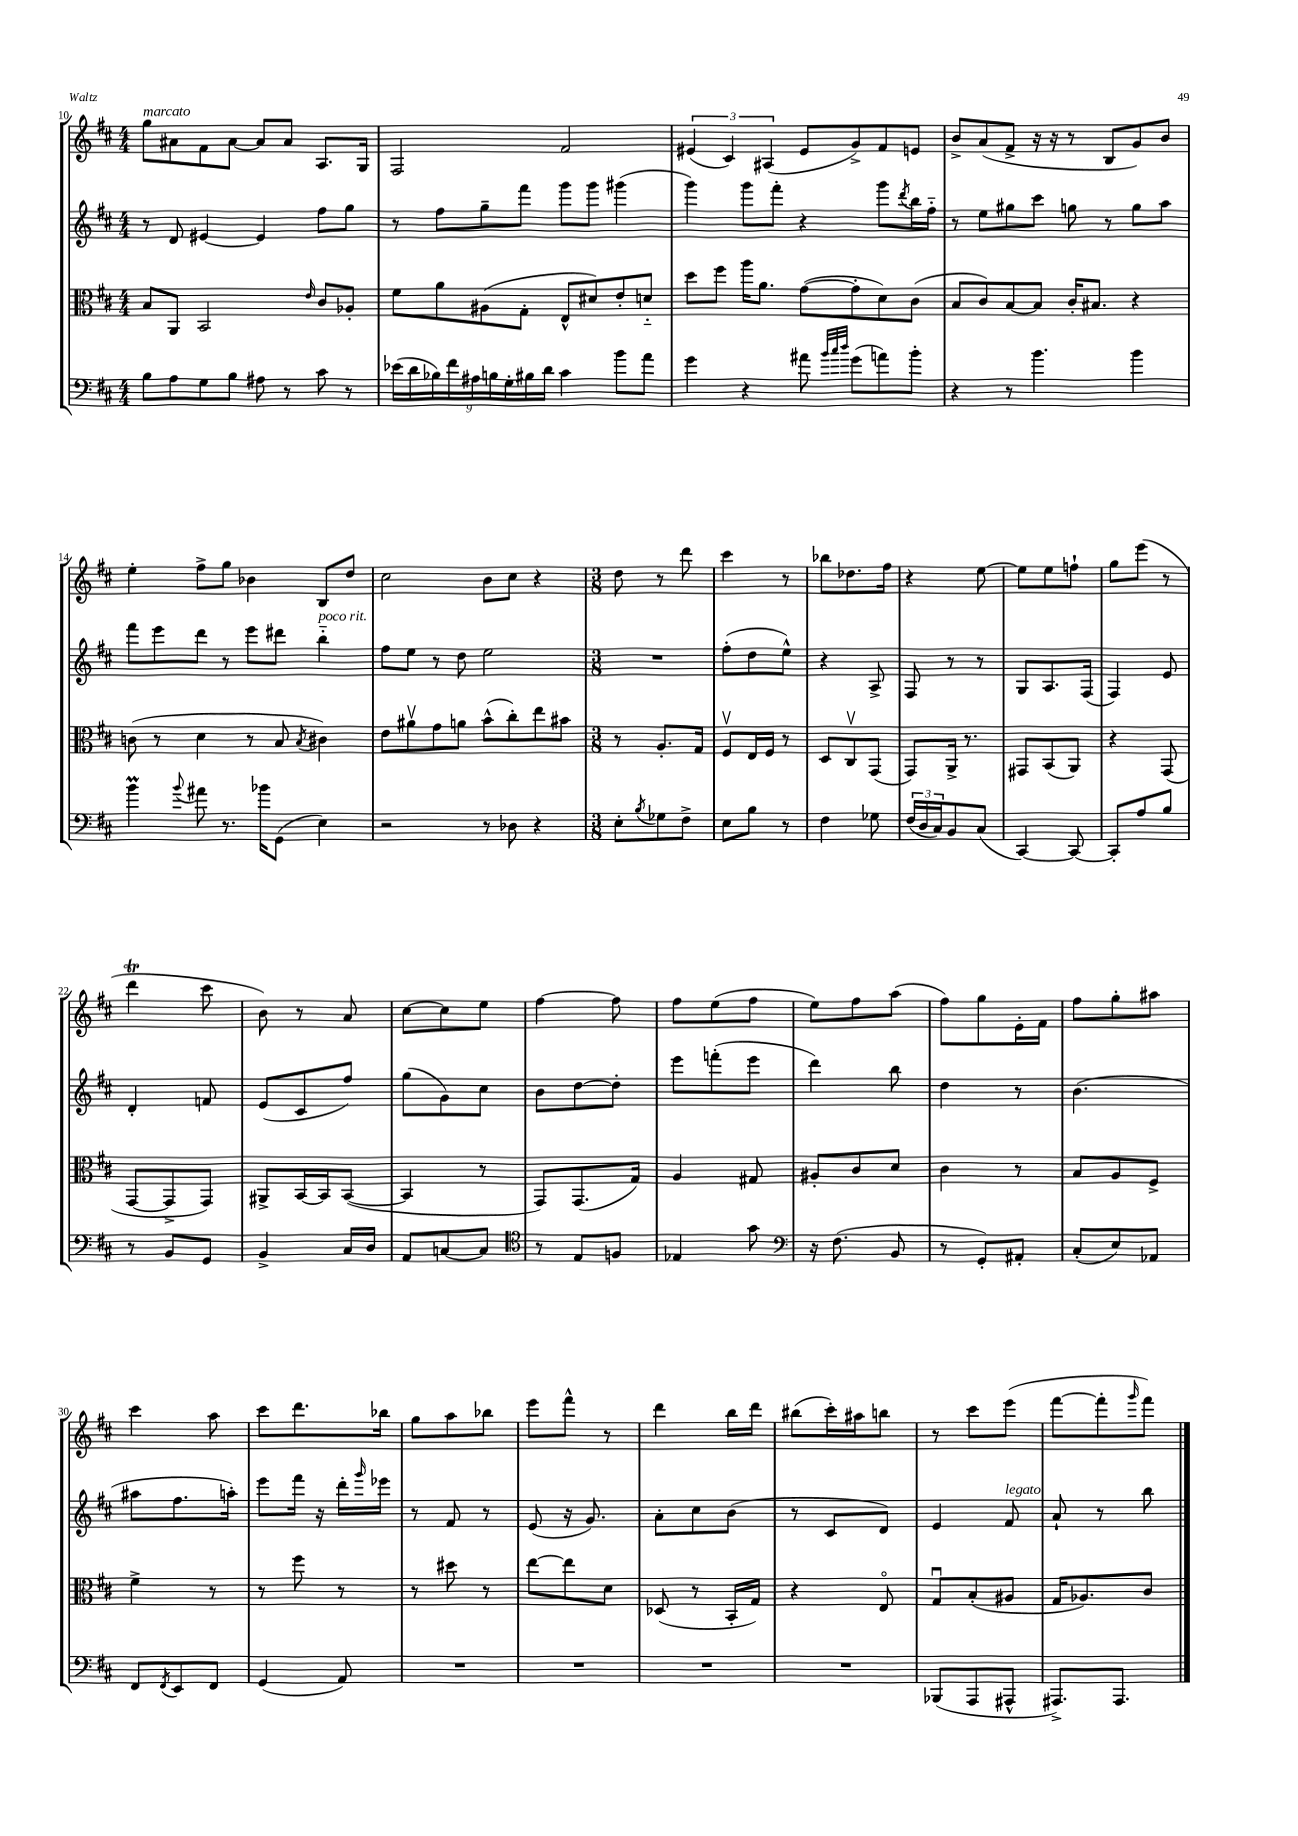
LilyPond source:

<<
\new StaffGroup <<
\new Staff = "s0" {
    \clef treble \key d \major \numericTimeSignature \time 4/4
    g''8^\markup { \italic "marcato" } ais'8 fis'8 ais'8~ ais'8 ais'8 a8. g16 |
    fis2 fis'2 |
    \tuplet 3/2 { eis'4( cis'4) ais4( } eis'8 g'8->) fis'8 e'8 |
    b'8-> a'8( fis'8-> r16 r16 r8 b8 g'8) b'8 |
    e''4-. fis''8-> g''8 bes'4 b8 d''8 |
    cis''2 b'8 cis''8 r4 |
    \numericTimeSignature \time 3/8 d''8 r8 d'''8 |
    cis'''4 r8 |
    bes''8 des''8. fis''16 |
    r4 e''8~ |
    e''8 e''8 f''8-! |
    g''8 e'''8( r8 |
    d'''4\trill cis'''8 |
    b'8) r8 a'8 |
    cis''8~ cis''8 e''8 |
    fis''4~ fis''8 |
    fis''8 e''8( fis''8 |
    e''8) fis''8 a''8( |
    fis''8) g''8 e'16-. fis'16 |
    fis''8 g''8-. ais''8 |
    cis'''4 a''8 |
    cis'''8 d'''8. bes''16 |
    g''8 a''8 bes''8 |
    e'''8 fis'''8-^ r8 |
    d'''4 b''16 d'''16 |
    bis''8( cis'''16-.) ais''16 b''8 |
    r8 cis'''8 e'''8( |
    fis'''8~ fis'''8-. \grace { g'''16 } fis'''8) \bar "|." |
}
\new Staff = "s1" {
    \clef treble \key d \major \numericTimeSignature \time 4/4
    r8 d'8 eis'4~ eis'4 fis''8 g''8 |
    r8 fis''8 g''8-- fis'''8 g'''8 g'''8 gis'''4( |
    g'''4) g'''8 fis'''8-. r4 g'''8 \acciaccatura { d'''8 } b''16 fis''16-_ |
    r8 e''8 gis''8 cis'''8 g''8 r8 g''8 a''8 |
    fis'''8 e'''8 d'''8 r8 e'''8 dis'''8 b''4-_^\markup { \italic "poco rit." } |
    fis''8 e''8 r8 d''8 e''2 |
    \numericTimeSignature \time 3/8 R4. |
    fis''8-.( d''8 e''8-^) |
    r4 a8-> |
    fis8 r8 r8 |
    g8 a8. fis16( |
    fis4) e'8 |
    d'4-. f'8 |
    e'8( cis'8 fis''8) |
    g''8( g'8) cis''8 |
    b'8 d''8~ d''8-. |
    e'''8 f'''8-.( e'''8 |
    d'''4) b''8 |
    d''4 r8 |
    b'4.( |
    ais''8 fis''8. a''16-.) |
    e'''8 fis'''16 r16 d'''16-. \grace { g'''16 } ees'''16 |
    r8 fis'8 r8 |
    e'8( r16 g'8.) |
    a'8-. cis''8 b'8( |
    r8 cis'8 d'8) |
    e'4 fis'8^\markup { \italic "legato" } |
    a'8-! r8 b''8 \bar "|." |
}
\new Staff = "s2" {
    \clef alto \key d \major \numericTimeSignature \time 4/4
    b8 a,8 b,2 \grace { e'16 } cis'8 aes8-. |
    fis'8 a'8 ais8( g8-. e8-^ dis'8) e'8-. d'8-_ |
    d''8 fis''8 a''16 a'8. g'8~( g'8-. d'8) cis'8( |
    b8 cis'8) b8~ b8 cis'16-. bis8. r4 |
    c'8( r8 d'4 r8 b8 \acciaccatura { b8 } cis'4) |
    e'8 ais'8\upbow g'8 a'8 b'8-^( cis''8-.) e''8 bis'8 |
    \numericTimeSignature \time 3/8 r8 a8.-. g16 |
    fis8\upbow e16 fis16 r8 |
    d8 cis8\upbow g,8( |
    g,8) a,16-> r8. |
    gis,8 b,8( a,8) |
    r4 g,8( |
    g,8~ g,8-> g,8) |
    ais,8-> b,16~ b,16 b,8~( |
    b,4 r8 |
    g,8) g,8.( g16) |
    a4 gis8 |
    ais8-. cis'8 d'8 |
    cis'4 r8 |
    b8 a8 fis8-> |
    fis'4-> r8 |
    r8 fis''8 r8 |
    r8 dis''8 r8 |
    e''8~ e''8 d'8 |
    des8( r8 b,16-. g16) |
    r4 e8\flageolet |
    g8\downbow b8-.( ais8 |
    g16 aes8.) cis'8 \bar "|." |
}
\new Staff = "s3" {
    \clef bass \key d \major \numericTimeSignature \time 4/4
    b8 a8 g8 b8 ais8 r8 cis'8 r8 |
    \tuplet 9/8 { ees'16( d'16 bes16) fis'16 ais16 b16 g16-. bis16 d'16 } cis'4 b'8 a'8 |
    g'4 r4 ais'8 \grace { b'32 cis''32 d''32 } g'8( a'8) b'8-. |
    r4 r8 b'4. b'4 |
    b'4\prall \appoggiatura { b'8 } ais'8 r8. bes'16 g,8( e4) |
    r2 r8 des8 r4 |
    \numericTimeSignature \time 3/8 e8-. \acciaccatura { b8 } ges8 fis8-> |
    e8 b8 r8 |
    fis4 ges8 |
    \tuplet 3/2 { fis16( d16 cis16) } b,8 cis8( |
    cis,4~) cis,8~ |
    cis,8-. a8 b8 |
    r8 b,8 g,8 |
    b,4-> cis16 d16 |
    a,8 c8~ c8 |
    \clef tenor r8 e8 f8 |
    ees4 g'8 |
    \clef bass r16 fis8.( b,8 |
    r8 g,8-.) ais,8-. |
    cis8-.( e8) aes,8 |
    fis,8 \acciaccatura { fis,8 } e,8 fis,8 |
    g,4( a,8) |
    R4. |
    R4. |
    R4. |
    R4. |
    bes,,8( a,,8 ais,,8-^ |
    ais,,8.->) ais,,8. \bar "|." |
}
>>
>>
\layout { \context { \Score currentBarNumber = #10 } }
